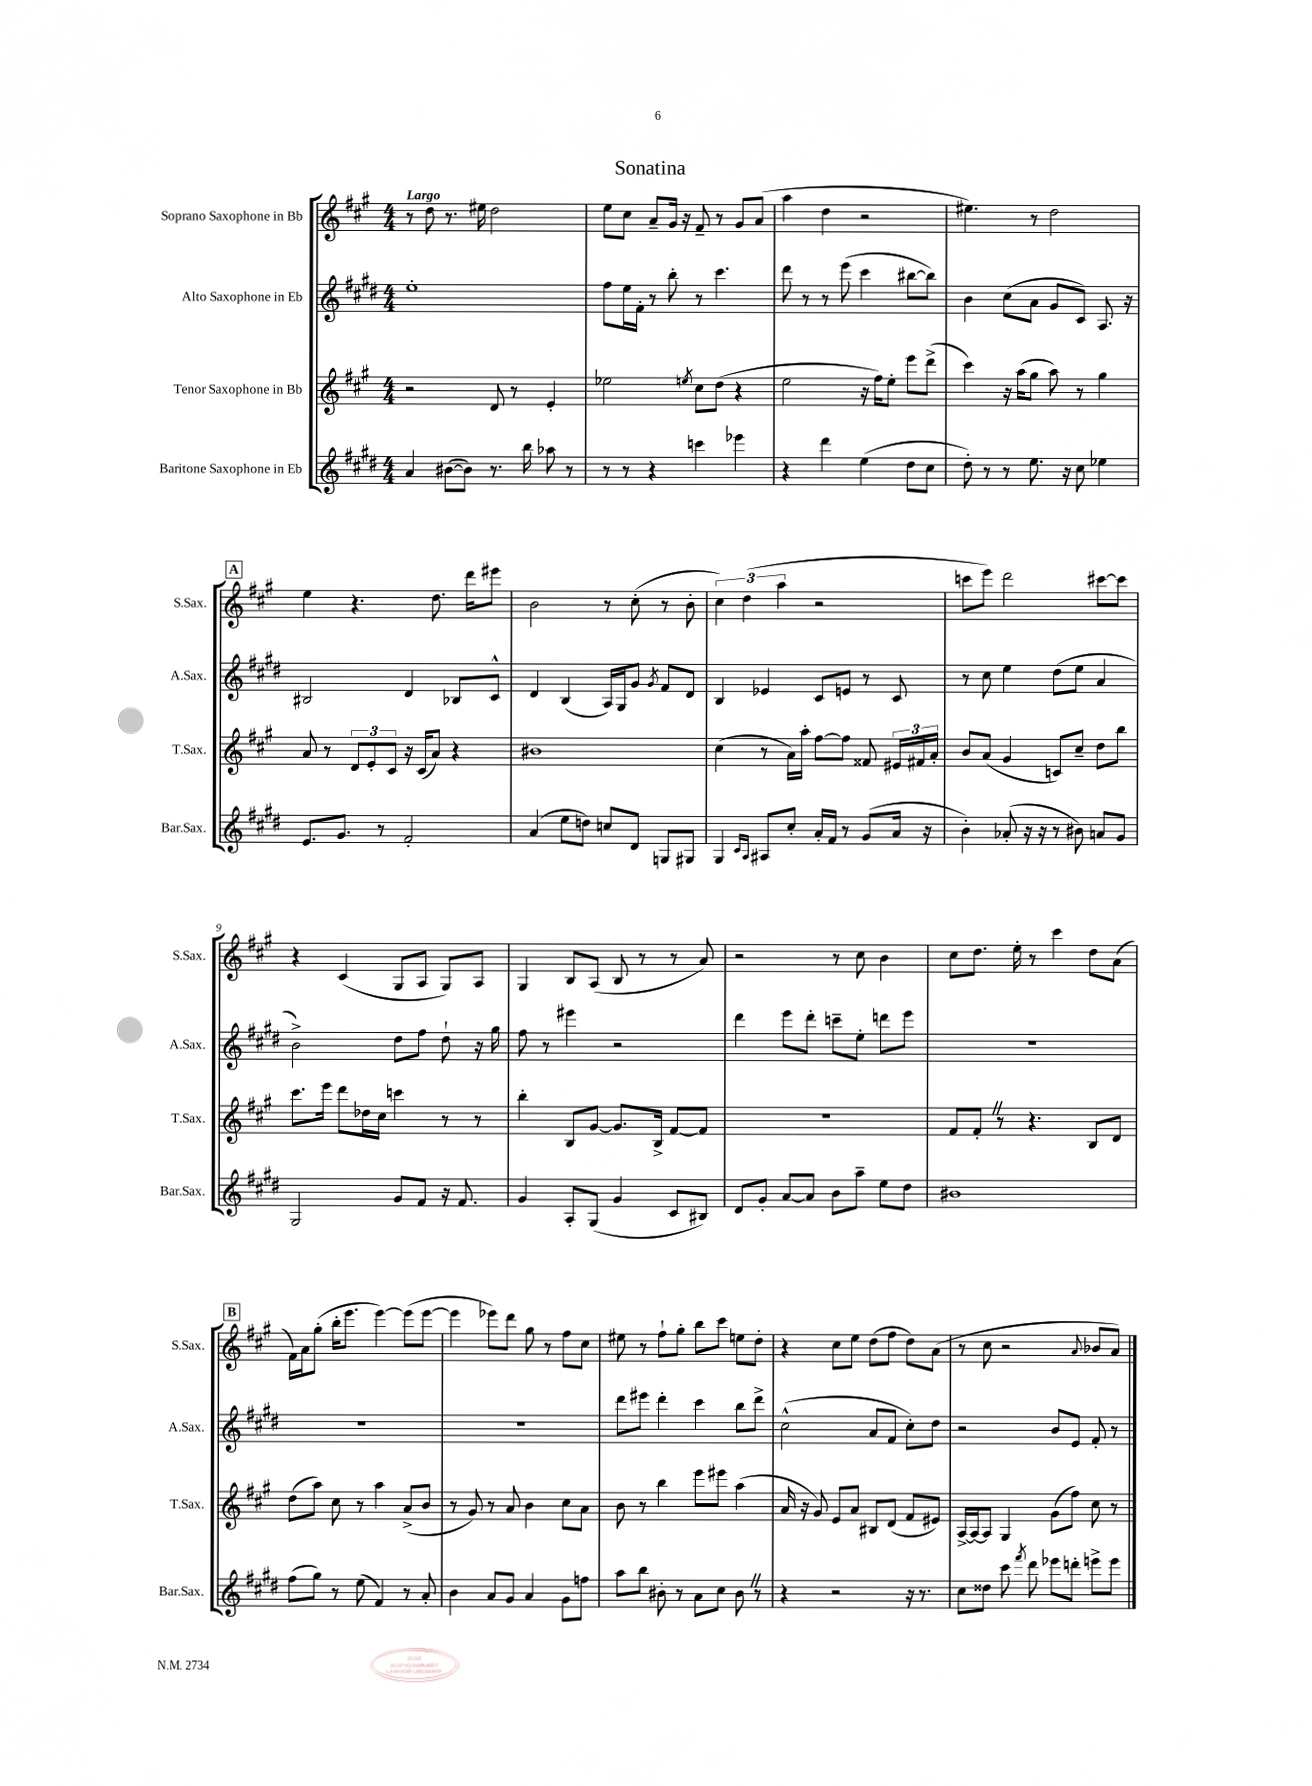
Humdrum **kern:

**kern	**kern	**kern	**kern
*staff4	*staff3	*staff2	*staff1
*clefG2	*clefG2	*clefG2	*clefG2
*k[f#c#g#d#]	*k[f#c#g#]	*k[f#c#g#d#]	*k[f#c#g#]
*M4/4	*M4/4	*M4/4	*M4/4
4a/	2r	1ee'	8r
.	.	.	8dd\
([8b#\L	.	.	8.r
8b#\]J)	.	.	.
.	.	.	16ee#\
8.r	8d/	.	2dd\
.	8r	.	.
16bb\	.	.	.
8aa-\	4e'/	.	.
8r	.	.	.
=	=	=	=
8r	2ee-\	8ff#\L	8ee\L
8r	.	16ee\L	8cc#\J
.	.	16f#'\JJ	.
4r	.	8r	8a~/L
.	.	8bb'\	16g#/Jk
.	.	.	16r
.	8qee/	.	.
4ccc\	8cc#\L	8r	8f#~/
.	(8dd\J	4.ccc#\	8r
4eee-\	4r	.	8g#/L
.	.	.	(8a/J
=	=	=	=
4r	2ee\	8ddd#\	4aa\
.	.	8r	.
4ddd#\	.	8r	4dd\
.	.	(8eee\	.
(4ee\	16r	4ccc#\	2r
.	16ff#\LK)	.	.
.	8ee'\J	.	.
8dd#\L	8eee\L	[8bb#\L	.
8cc#\J	(8ddd^\J	8bb#\]J)	.
=	=	=	=
8dd#'\)	4ccc#\)	4b\	4.ee#\)
8r	.	.	.
8r	16r	(8cc#\L	.
.	(16aa\LK	.	.
8.ee\	8gg#\J	8a\J	8r
.	8aa\)	8g#/L	2dd\
16r	.	.	.
8cc#\	8r	8c#/J)	.
4ee-\	4gg#\	8.A/	.
.	.	16r	.
=	=	=	=
8.e/L	8a/	2B#/	4ee\
.	8r	.	.
8.g#/J	.	.	.
.	12d/L	.	4.r
.	12e'/	.	.
8r	.	.	.
.	12c#/J	.	.
2f#'/	16r	4d#/	.
.	(16c#/LK	.	.
.	8a/J)	.	8.dd\
.	4r	8B-/L	.
.	.	.	16ddd\LK
.	.	8c#^^/J	8eee#\J
=	=	=	=
(4a/	1b#	4d#/	2b\
8ee\L	.	(4B/	.
8dd\J)	.	.	.
8cc/L	.	16A/LL)	8r
.	.	16G#/J	.
8d#/J	.	8g#/J	(8cc#'\
.	.	8qg#/	.
8G/L	.	8f#/L	8r
8G#/J	.	8d#/J	8b'\
=	=	=	=
4G#/	(4cc#\	4B/	6cc#\)
.	.	.	(6dd\
16qqc#/LL	.	.	.
16qqA/JJ	.	.	.
8A#/L	8r	4e-/	.
.	.	.	6aa\
8cc#'/J	16a\LL)	.	.
.	16aa'\JJ	.	.
16a'/LL	[8ff#\L	8c#/L	2r
16f#/JJ	.	.	.
8r	8ff#\]J	8e/J	.
(8g#/L	8f##/	8r	.
16a/Jk	24e#/LL	8c#/	.
.	24f#/	.	.
16r	.	.	.
.	24a'/JJ	.	.
=	=	=	=
4b'\)	8b/L	8r	8ccc\L
.	(8a/J	8cc#\	8eee\J)
(8a-'/	4g#/	4ee\	2ddd\
16r	.	.	.
16r	.	.	.
8r	8c/L)	(8dd#\L	.
8b#\)	8cc#~/J	8ee\J	.
8a/L	8dd\L	4a/	[8ccc#\L
8g#/J	8bb\J	.	8ccc#\]J
=	=	=	=
2G#/	8.ccc#\L	2b^\)	4r
.	16eee\Jk	.	.
.	8ddd\L	.	(4c#/
.	16dd-\L	.	.
.	16cc#\JJ	.	.
8g#/L	4ccc\	8dd#\L	8G#/L
8f#/J	.	8ff#\J	8A/J
16r	8r	8dd#`\	8G#/L)
8.f#/	.	.	.
.	8r	16r	8A/J
.	.	16gg#\	.
=	=	=	=
4g#/	4bb'\	8ff#\	4G#/
.	.	8r	.
8A'/L	8B/L	4eee#\	8B/L
(8G#/J	[8g#/J	.	(8A/J
4g#/	8.g#/]L	2r	8B/
.	.	.	8r
.	16B^/Jk	.	.
8c#/L	[8f#/L	.	8r
8B#/J)	8f#/]J	.	8a/)
=	=	=	=
8d#/L	1r	4ddd#\	2r
8g#'/J	.	.	.
[8a/L	.	8eee\L	.
8a/]J	.	8ddd#'\J	.
8b\L	.	8ccc~\L	8r
8aa~\J	.	8ee'\J	8cc#\
8ee\L	.	8ddd\L	4b\
8dd#\J	.	8eee\J	.
=	=	=	=
1b#	8f#/L	1r	8cc#\L
.	8f#'/J	.	8.dd\J
.	8r	.	.
.	.	.	16ee'\
.	4.r	.	8r
.	.	.	4ccc#\
.	8B/L	.	8dd\L
.	8d/J	.	(8a\J
=	=	=	=
(8ff#\L	(8dd\L	1r	16f#\LL)
.	.	.	16a\J
8gg#\J)	8aa\J)	.	(8gg#'\J
8r	8cc#\	.	16bb'\LK
.	.	.	8.eee\J
(8ee\	8r	.	.
4f#/)	4aa\	.	[4eee\)
8r	(8a^/L	.	(8eee\]L
8a'/	8b/J	.	[8eee\J
=	=	=	=
4b\	8r	1r	4eee\]
.	8g#/)	.	.
8a/L	8r	.	8eee-\L)
8g#/J	8a/	.	8ddd\J
4a/	4b\	.	8gg#\
.	.	.	8r
8g#\L	8cc#\L	.	8ff#\L
8ff\J	8a\J	.	8cc#\J
=	=	=	=
8aa\L	8b\	8ddd#\L	8ee#\
8bb\J	8r	8eee#\J	8r
8b#'\	4bb\	4ddd#'\	8ff#`\L
8r	.	.	8gg#'\J
8a\L	8eee\L	4ccc#\	8bb\L
8cc#\J	8eee#\J	.	8ccc#\J
8b#\	(4aa\	8bb\L	8ee\L
8r	.	8ddd#^\J	8dd'\J
=	=	=	=
4r	16a/	(2cc#^^\	4r
.	16r	.	.
.	8g#/)	.	.
2r	8e/L	.	8cc#\L
.	8a/J	.	8ee\J
.	8B#/L	8a/L	(8dd\L
.	(8d/J	8f#/J	8ff#\J
16r	8f#/L	8cc#'\L)	8dd\L)
8.r	.	.	.
.	8e#/J)	8dd#\J	(8a\J
=	=	=	=
8cc#\L	[16A^/LL	2r	8r
.	16A/_J	.	.
8dd##\J	8A/]J	.	8cc#\
8ccc#\	4G#/	.	2r
8qfff#/	.	.	.
8ddd#\	.	.	.
8eee-\L	(8g#\L	8b/L	.
8ddd'\J	8ff#\J)	8e/J	.
.	.	.	8qqa/
8eee^\L	8cc#\	8f#'/	8b-/L
8eee\J	8r	8r	8a/J)
==	==	==	==
*-	*-	*-	*-
